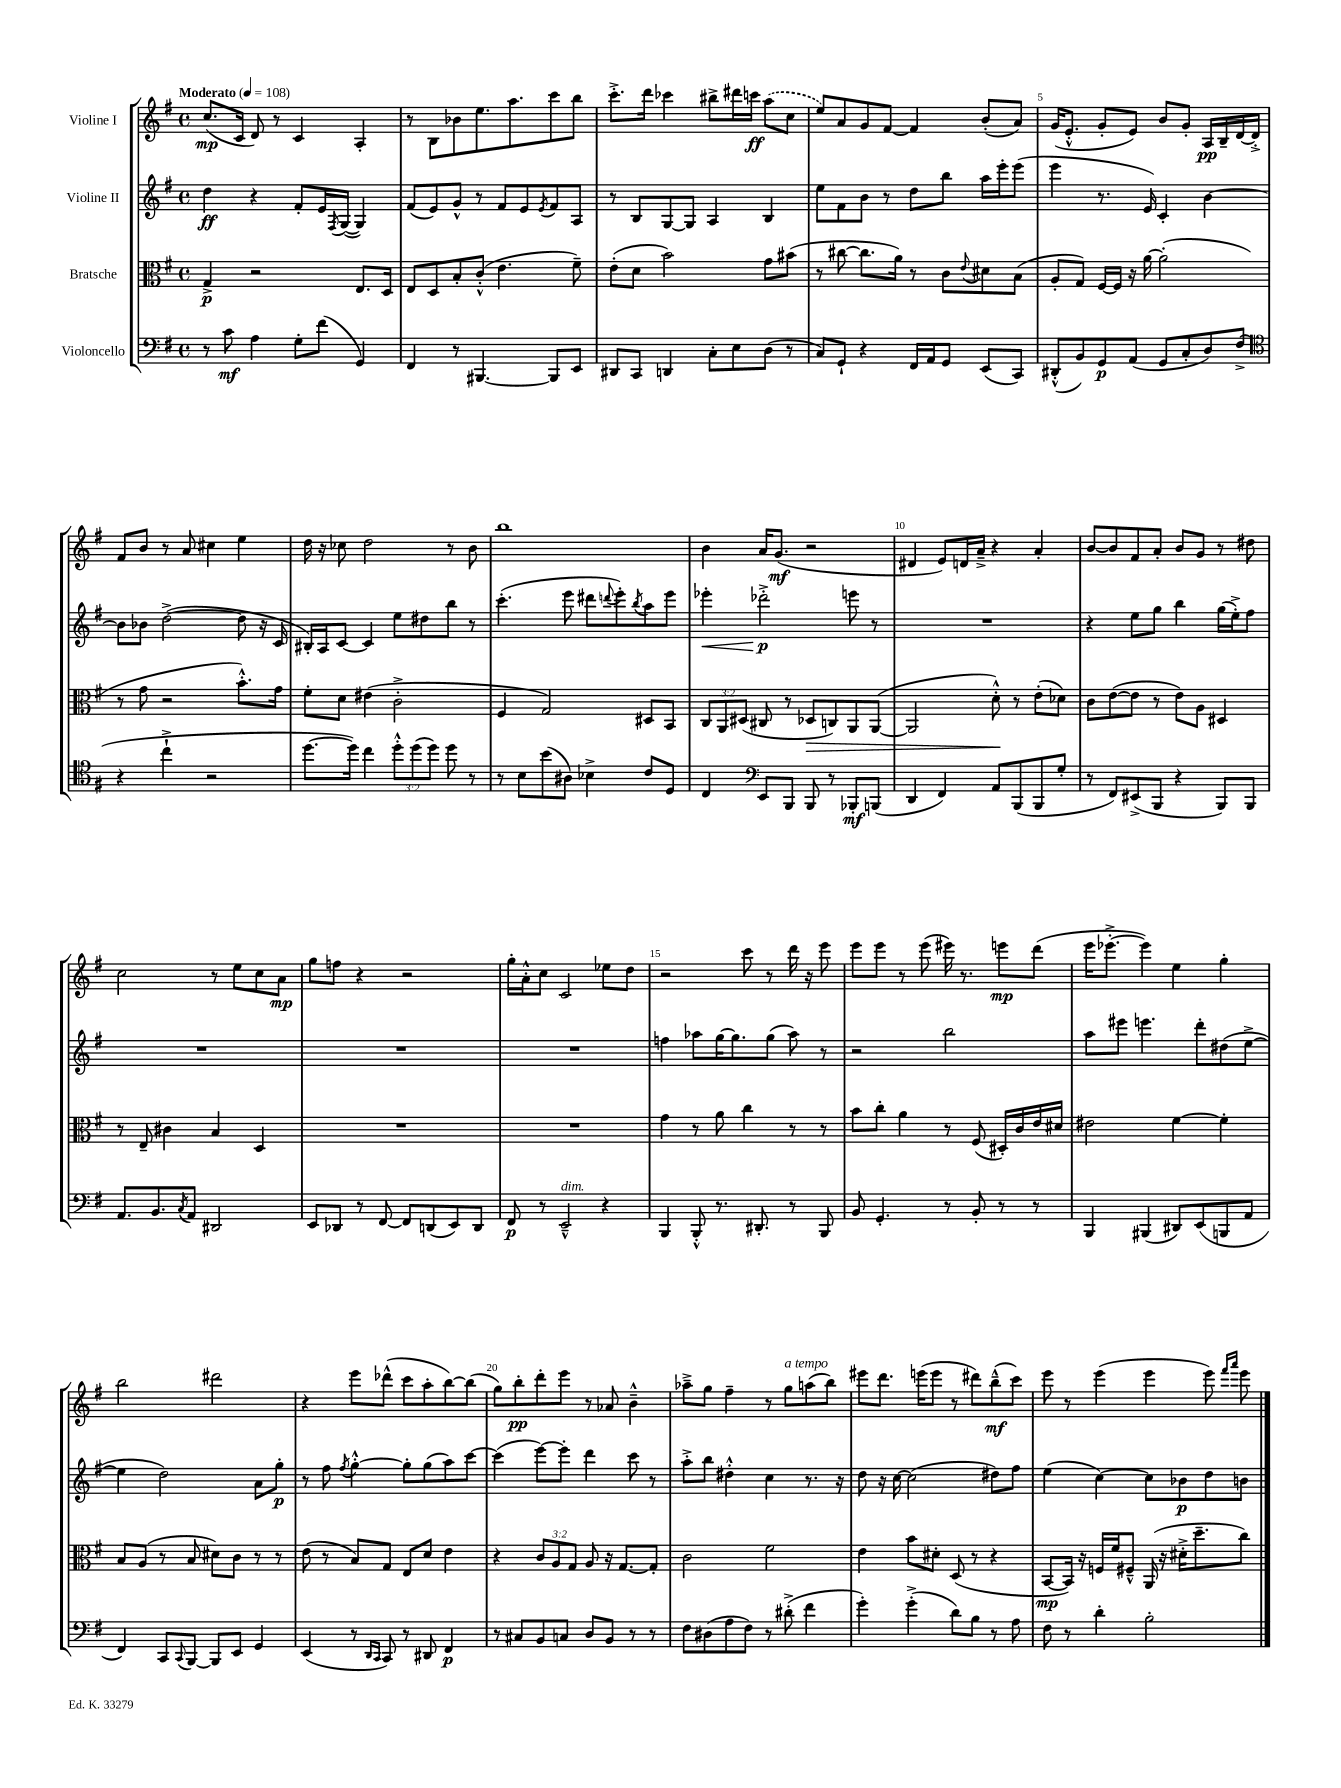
<<
\new StaffGroup <<
\new Staff = "s0" \with { instrumentName = "Violine I" } {
    \clef treble \key g \major \defaultTimeSignature \time 4/4 \tempo "Moderato" 4 = 108
    c''8.\mp( c'16 d'8) r8 c'4 a4-. |
    r8 b8 bes'8 e''8. a''8. c'''8 b''8 |
    c'''8.-.-> d'''16 ces'''4 bis''8-> dis'''16 c'''16\ff \once \slurDashed a''8( c''8 |
    e''8) a'8 g'8 fis'8~ fis'4 b'8-.( a'8) |
    g'16( e'8.-.-^ g'8-. e'8) b'8 g'8-. a16\pp b16-- d'16~ d'16-.-> |
    fis'8 b'8 r8 a'8 cis''4 e''4 |
    d''16 r16 ces''8 d''2 r8 b'8 |
    b''1 |
    b'4 a'16 g'8.\mf( r2 |
    dis'4 e'8) d'16 a'16---> r4 a'4-. |
    b'8~ b'8 fis'8 a'8-. b'8 g'8 r8 dis''8 |
    c''2 r8 e''8 c''8 a'8\mp |
    g''8 f''8 r4 r2 |
    g''16-. a'16-.-^ c''8 c'2 ees''8 d''8 |
    r2 c'''8 r8 d'''16 r16 e'''8 |
    e'''8 e'''8 r8 e'''8( eis'''16) r8. e'''8\mp d'''8( |
    e'''16 ees'''8.~-.-> ees'''4) e''4 g''4-. |
    b''2 dis'''2 |
    r4 e'''8 des'''8-^( c'''8 a''8-. b''8~) b''8( |
    g''8) b''8-.\pp d'''8-. e'''8 r8 aes'8 b'4---^ |
    aes''8---> g''8 fis''4-- r8 g''8^\markup { \italic "a tempo" } a''8( b''8) |
    eis'''8 d'''8. e'''16( e'''8 r8 dis'''8) b''8---^\mf( c'''8) |
    e'''8 r8 e'''4( e'''4 e'''8) \grace { fis'''16 a'''16 } e'''8 \bar "|." |
}
\new Staff = "s1" \with { instrumentName = "Violine II" } {
    \clef treble \key g \major \defaultTimeSignature \time 4/4
    d''4\ff r4 fis'8-. e'16 \acciaccatura { fis8 } g16~( g4) |
    fis'8( e'8) g'8-^ r8 fis'8 e'8 \acciaccatura { e'8 } fis'8 a8 |
    r8 b8 g8~ g8 a4 b4 |
    e''8 fis'8 b'8 r8 d''8 b''8 a''16 e'''16-. e'''8( |
    e'''4 r8. e'16) c'4-. b'4~ |
    b'8 bes'8 d''2~->( d''8 r16 c'16 |
    bis16-.) a16 c'8~ c'4 e''8 dis''8 b''8 r8 |
    c'''4.-.( e'''8 dis'''8 \appoggiatura { d'''8 } e'''8-.) \acciaccatura { b''8 } a''8 e'''8 |
    ees'''4-.\< des'''2-.->\p\! e'''8 r8 |
    R1 |
    r4 e''8 g''8 b''4 g''16( e''16-.->) fis''8 |
    R1 |
    R1 |
    R1 |
    f''4 aes''8 g''16~ g''8. g''8( aes''8) r8 |
    r2 b''2 |
    a''8 eis'''8 e'''4. d'''8-. dis''8( e''8~-> |
    e''4 d''2) a'8 g''8-.\p |
    r8 fis''8 \acciaccatura { fis''8 } g''4~-.-^ g''8-. g''8( a''8) c'''8~ |
    c'''4( e'''8~) e'''8-. d'''4 c'''8 r8 |
    a''8-.-> b''8 dis''4-.-^ c''4 r8. r16 |
    d''8 r16 c''16~ c''2( dis''8) fis''8 |
    e''4( c''4~) c''8 bes'8\p d''8 b'8 \bar "|." |
}
\new Staff = "s2" \with { instrumentName = "Bratsche" } {
    \clef alto \key g \major \defaultTimeSignature \time 4/4 \override Staff.TupletNumber.text = #tuplet-number::calc-fraction-text
    g4->\p r2 e8. d16 |
    e8 d8 b8-. c'8-.-^( e'4. fis'8--) |
    e'8-.( d'8 b'2) g'8 bis'8( |
    r8 cis''8~ cis''8. a'16) r8 c'8 \appoggiatura { e'8 } dis'8 b8( |
    a8-. g8) fis16~ fis16 r16 a'16~ a'2-.( |
    r8 g'8 r2 b'8.-.-^) g'16 |
    fis'8-. d'8 eis'4( c'2-.-> |
    fis4 g2) dis8 b,8 |
    \tuplet 3/2 { c8 a,8 dis8( } cis8 r8 des8\> c8) a,8 a,8~( |
    a,2 d'8-.-^\!) r8 e'8-.( des'8) |
    c'8 e'8~( e'8 r8 e'8) a8 dis4 |
    r8 e8-- cis'4 b4 d4 |
    R1 |
    R1 |
    g'4 r8 a'8 c''4 r8 r8 |
    b'8 c''8-. a'4 r8 fis8( dis16-.) c'16 e'16 dis'16 |
    eis'2 fis'4~ fis'4-. |
    b8 a8( r8 b8 dis'8) c'8 r8 r8 |
    e'8( r8 b8) g8 e8 d'8 e'4 |
    r4 \tuplet 3/2 { c'8 a8 g8 } a8 r16 g8.~ g8-. |
    c'2 fis'2 |
    e'4 b'8 dis'8-. d8( r8 r4 |
    b,8~\mp b,16) r16 f16 fis'16 fis8---^ a,16( r16 dis'16-.-> d''8.-- c''8) \bar "|." |
}
\new Staff = "s3" \with { instrumentName = "Violoncello" } {
    \clef bass \key g \major \defaultTimeSignature \time 4/4 \override Staff.TupletNumber.text = #tuplet-number::calc-fraction-text
    r8 c'8\mf a4 g8-. fis'8( g,4) |
    fis,4 r8 bis,,4.~ bis,,8 e,8 |
    dis,8 c,8 d,4 c8-. e8 d8( r8 |
    c8) g,8-! r4 fis,16 a,16 g,8 e,8( c,8) |
    dis,8-.-^( b,8) g,8\p a,8( g,8 c8-. d8) fis8->( |
    \clef tenor r4 c''4-!-> r2 |
    d''8.~ d''16) c''4 \tuplet 3/2 { d''8-.-^ d''8( d''8) } d''8 r8 |
    r8 b8 b'8( ais8) bes4-> c'8 d8 |
    c4 \clef bass e,8 b,,8 b,,8 r8 bes,,8-.\mf b,,8( |
    d,4 fis,4) a,8 b,,8( b,,8 g8-. |
    r8 fis,8) eis,8->( b,,8 r4 b,,8) b,,8 |
    a,8. b,8. \acciaccatura { c8 } a,8 dis,2 |
    e,8 des,8 r8 fis,8~ fis,8 d,8( e,8) d,8 |
    fis,8\p r8 e,2---^^\markup { \italic "dim." } r4 |
    b,,4 b,,8-.-^ r8. dis,8.-. r8 b,,8 |
    b,8 g,4.-. r8 b,8-. r8 r8 |
    b,,4 bis,,4( dis,8) e,8( b,,8 a,8 |
    fis,4) c,8 \appoggiatura { c,8 } b,,8~ b,,8 e,8 g,4 |
    e,4( r8 \grace { d,16 c,16 } c,8) r8 dis,8 fis,4\p |
    r8 cis8 b,8 c8 d8 b,8 r8 r8 |
    fis8 dis8( a8 fis8) r8 dis'8-.->( fis'4 |
    g'4-.) g'4-.->( d'8) b8 r8 a8 |
    fis8 r8 d'4-. b2-. \bar "|." |
}
>>
>>
\layout { \context { \Score \override BarNumber.break-visibility = ##(#f #t #t) barNumberVisibility = #(every-nth-bar-number-visible 5) } }
